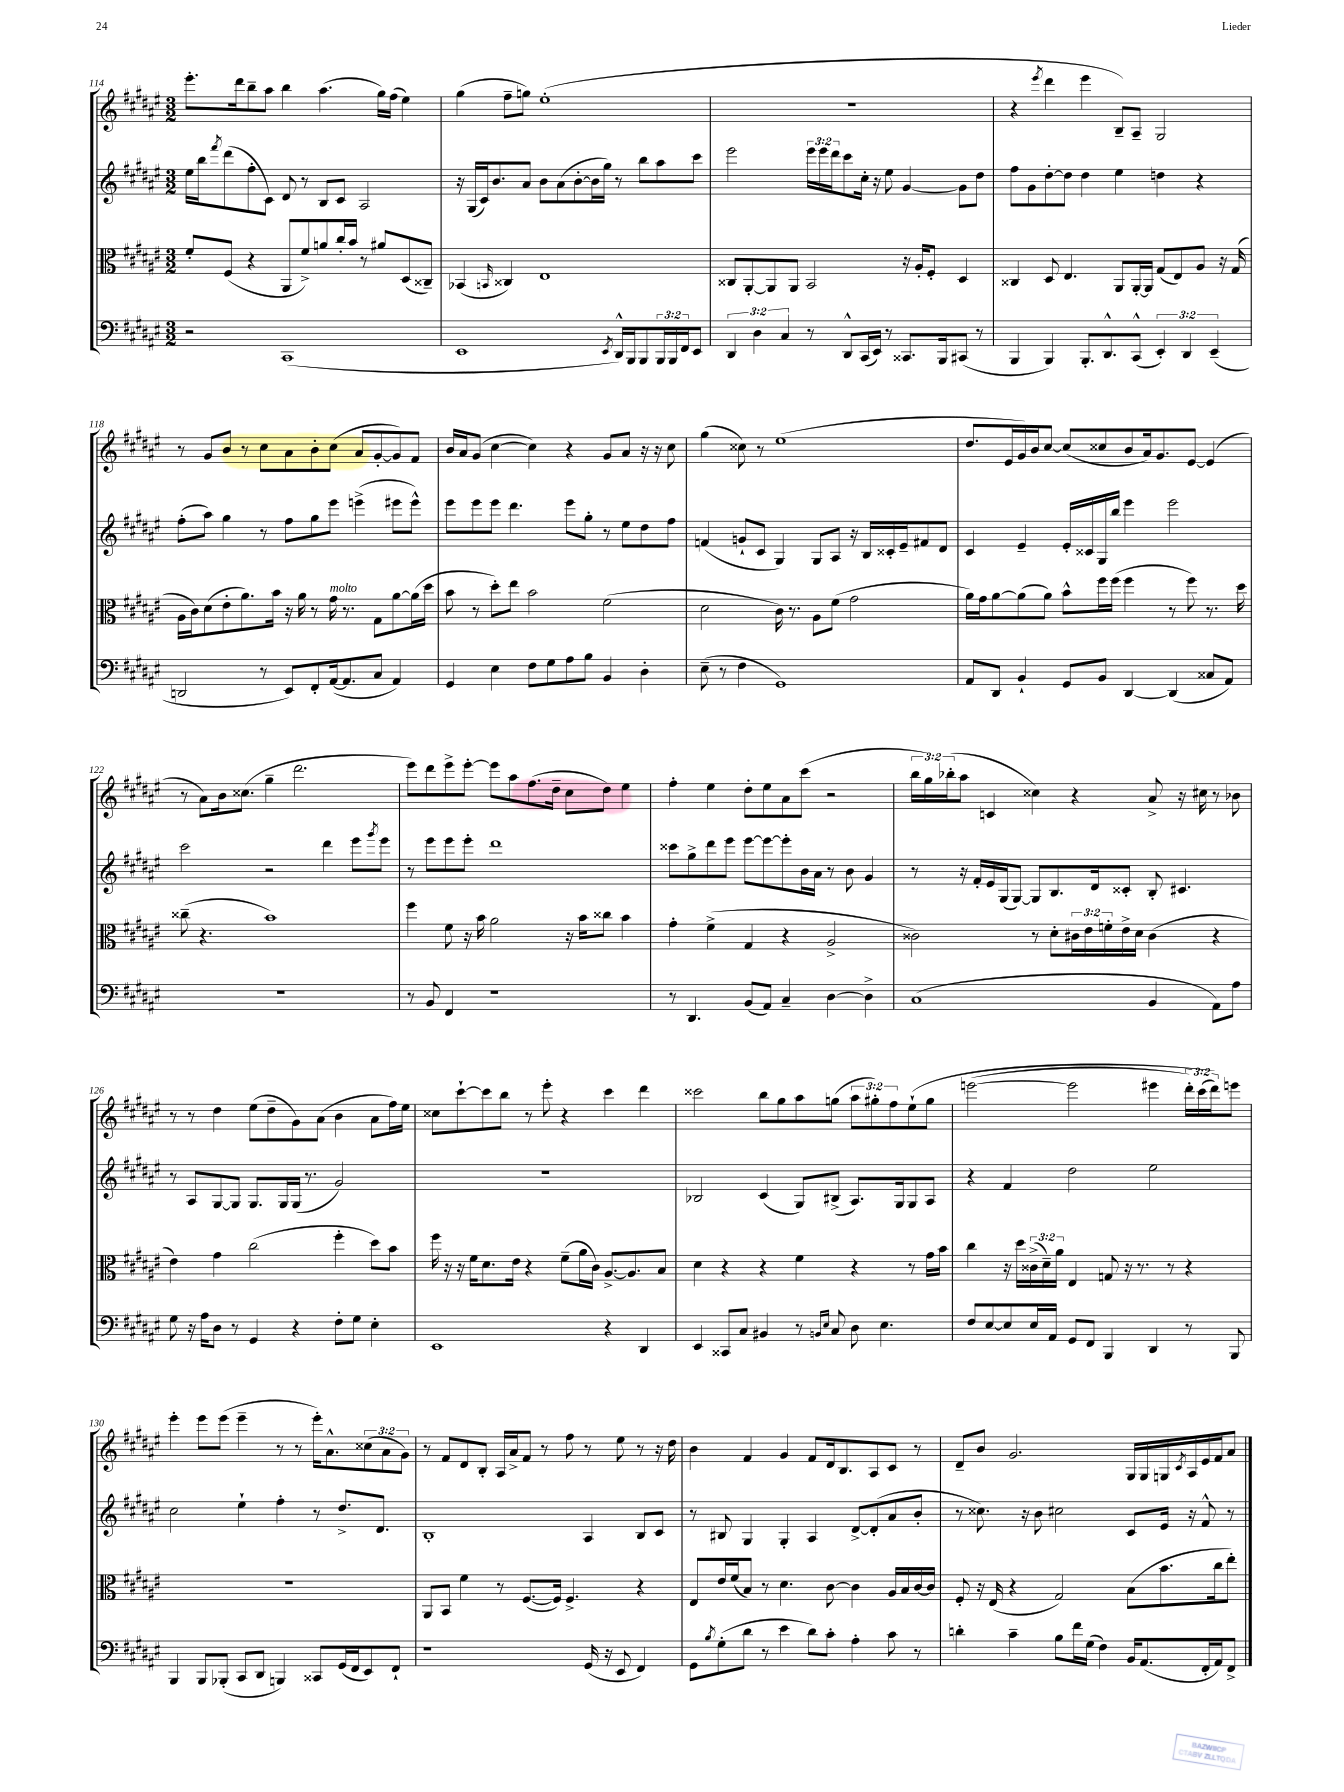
<<
\new StaffGroup <<
\new Staff = "s0" {
    \clef treble \key fis \major \numericTimeSignature \time 3/2 \override Staff.TupletNumber.text = #tuplet-number::calc-fraction-text
    eis'''8.-. dis'''16 b''8-- ais''8 b''4 ais''4.( gis''16) fis''16( eis''4) |
    gis''4( fis''8-- g''8) eis''1-.( |
    R1. |
    r4 \acciaccatura { eis'''8 } dis'''4 eis'''4 b8--) ais8-- gis2 |
    r8 gis'8 b'8 r8 cis''8 ais'8 b'8-. cis''8( ais'8 gis'8~-. gis'8) fis'8 |
    b'16 ais'16 gis'8( cis''4~ cis''4) r4 gis'8 ais'8 r16 r16 cis''8 |
    gis''4( cisis''8) r8 eis''1( |
    dis''8. eis'16 gis'16) b'16 cis''8~ cis''8( cisis''8 b'8 ais'16) gis'8. eis'8~ eis'4( |
    r8 ais'8) b'16 cisis''8.( gis''4-- dis'''2. |
    eis'''8) dis'''8 eis'''8-> eis'''8~-. eis'''8 ais''8 fis''8.( dis''16-- cis''8 dis''8) eis''4 |
    fis''4-. eis''4 dis''8-. eis''8 ais'8 cis'''8( r2 |
    \tuplet 3/2 { b''16 gis''16) bes''16-.( } ais''8 c'4 cisis''4) r4 ais'8-> r16 cis''16 r8 bes'8 |
    r8 r8 dis''4 eis''8( dis''8-- gis'8) ais'8( b'4 ais'8 fis''16) eis''16 |
    cisis''8 cis'''8~-! cis'''8 b''8 r8 eis'''8-. r4 cis'''4 dis'''4 |
    cisis'''2 b''8 gis''8 ais''8 g''8( \tuplet 3/2 { ais''8 gis''8-.) fis''8 } eis''8-!\( gis''8 |
    e'''2~( e'''2 eis'''4 \tuplet 3/2 { dis'''16-.) cis'''16( dis'''16)\) } e'''8 |
    eis'''4-. eis'''8 eis'''8( eis'''4-- r8 r8 eis'''16-.) ais'8.-^ \tuplet 3/2 { cisis''8( ais'8 gis'8) } |
    r8 fis'8 dis'8 b8-. ais16 ais'16-> fis'8 r8 fis''8 r8 eis''8 r8 r16 dis''16 |
    b'4 fis'4 gis'4 fis'8 dis'16 b8. ais8 cis'8 r8 |
    dis'8-- b'8 gis'2. gis16 gis16 g16 \acciaccatura { cis'8 } ais16 eis'16 fis'16 ais'8 \bar "|." |
}
\new Staff = "s1" {
    \clef treble \key fis \major \numericTimeSignature \time 3/2 \override Staff.TupletNumber.text = #tuplet-number::calc-fraction-text
    eis''16 b''16 \acciaccatura { fis'''8 } dis'''8( fis''8-. cis'8) dis'8 r8 b8 cis'8 ais2 |
    r16 gis16( cis'16) b'8. ais'8 b'8 ais'8( b'8~-. b'16 gis''16) r8 b''8 ais''8 cis'''8 |
    eis'''2 \tuplet 3/2 { eis'''16 eis'''16 dis'''16 } cis'''8 cis''16-. r16 eis''8 gis'4~ gis'8 dis''8 |
    fis''8 gis'8 dis''8~-. dis''8 dis''4 eis''4 d''4 r4 |
    fis''8-.( ais''8) gis''4 r8 fis''8 gis''8 eis'''8 e'''4->( eis'''8 eis'''8-^) |
    eis'''8 eis'''8 eis'''8 dis'''4. eis'''8 gis''8-. r8 eis''8 dis''8 fis''8 |
    f'4( g'8-! cis'8 gis4) gis8 ais8 r16 b16 cisis'16-. eis'16-- fis'8 dis'8 |
    cis'4 eis'4-- eis'16-. cisis'16 gis16 b''16 eis'''4 eis'''2 |
    cis'''2 r2 dis'''4 eis'''8 \acciaccatura { gis'''8 } eis'''8 |
    r8 eis'''8 eis'''8 eis'''8-. dis'''1 |
    cisis'''8 gis''8-> dis'''8 eis'''8 eis'''8~ eis'''8~ eis'''8-. b'16 ais'16 r8 b'8 gis'4 |
    r8 r16 fis'16-. eis'16 gis16( gis8~) gis8 b8. dis'16 cisis'8-. b8-. cis'4. |
    r8 ais8 gis8~ gis8 gis8. gis16 gis16( r8. gis'2) |
    R1. |
    bes2 cis'4( gis8) bis8->( ais8.) gis16 gis8 ais8 |
    r4 fis'4 dis''2 eis''2 |
    cis''2 eis''4-! fis''4-. r8 dis''8.-> dis'8. |
    b1-. ais4 b8 cis'8 |
    r8 bis8 gis4 gis4-. ais4 dis'8~-> dis'8-.( ais'8 b'8-. |
    r8 cisis''8.) r16 b'8 cis''2 cis'8 eis'16 r16 fis'8-^ r8 \bar "|." |
}
\new Staff = "s2" {
    \clef alto \key fis \major \numericTimeSignature \time 3/2 \override Staff.TupletNumber.text = #tuplet-number::calc-fraction-text
    fis'8-. fis8( r4 ais,8 fis'8->) a'8 cis''16-. b'16 r8 ais'8 dis8( cisis8--) |
    bes,4( \grace { b,16 } cisis4) eis1 |
    cisis8 ais,8~-. ais,8 ais,8 b,2 r16 ais16-. fis8-. dis4 |
    cisis4 dis8 eis4. ais,8 ais,16~-. ais,16 gis8( eis8) ais8 r16 gis16( |
    ais16 cis'16) dis'8( eis'8-. ais'8.) b'16 r16 ais'16 r8 gis'16^\markup { \italic "molto" } r8. gis8 ais'8~ ais'16( dis''16 |
    b'8 r8 dis''8-.) eis''8 b'2 fis'2( |
    dis'2 cis'16) r8. ais8 fis'8( gis'2 |
    ais'16) gis'16 ais'8~ ais'8( ais'8) b'8-^ fis''16 fis''16( fis''4 r8 fis''8) r8. dis''16 |
    cisis''8--( r4. b'1) |
    fis''4 fis'8 r16 b'16 ais'2 r16 b'16 cisis''8 b'4 |
    gis'4-. fis'4->( gis4 r4 ais2-> |
    cisis'2) r8 dis'8-. \tuplet 3/2 { cis'16 eis'16 f'16-. } eis'16-> dis'16 cis'4( r4 |
    eis'4) gis'4 cis''2( fis''4-. dis''8) b'8 |
    fis''16 r16 r16 fis'16 dis'8. eis'16 r4 fis'8--( ais'16 cis'16) ais8.~-> ais8. b8 |
    dis'4 r4 r4 fis'4 r4 r8 gis'16 b'16 |
    cis''4 r16 dis''16 \tuplet 3/2 { cisis'16->( dis'16--) ais'16 } eis4 g8 r16 r8. r8 r4 |
    R1. |
    ais,8 b,8 fis'4 r8 fis8.~( fis16) fis4.-> r4 |
    eis8 eis'16 fis'16( b8) r8 dis'4. cis'8~ cis'4 ais16 b16 cis'16~ cis'16 |
    fis8-. r16 eis16( r4 gis2) b8( b'8. cis''16 eis''8-.) \bar "|." |
}
\new Staff = "s3" {
    \clef bass \key fis \major \numericTimeSignature \time 3/2 \override Staff.TupletNumber.text = #tuplet-number::calc-fraction-text
    r2 cis,1( |
    eis,1 \acciaccatura { eis,8 } dis,16-^) b,,16 b,,8 \tuplet 3/2 { b,,16 b,,16 fis,16 } eis,8 |
    \tuplet 3/2 { dis,4 dis4 cis4 } r8 dis,8-^ cis,16( eis,16) r8 cisis,8. b,,16 cis,8( r8 |
    b,,4 b,,4) b,,8.-. dis,8.-^ cis,8-^( \tuplet 3/2 { eis,4-.) dis,4 eis,4--( } |
    d,2 r8 eis,8) fis,8-. ais,16~( ais,8. cis8 ais,4) |
    gis,4 eis4 fis8 gis8 ais8 b8 b,4 dis4-. |
    eis8--( r8 fis4 gis,1) |
    ais,8 dis,8 b,4-! gis,8 b,8 dis,4~ dis,4( cisis8 ais,8) |
    R1. |
    r8 b,8 fis,4 r1 |
    r8 dis,4. b,8( ais,8) cis4-- dis4~ dis4-> |
    cis1( b,4 ais,8) ais8 |
    gis8 r16 ais16 dis8 r8 gis,4 r4 fis8-. gis8 eis4-. |
    eis,1 r4 dis,4 |
    eis,4 cisis,8 cis8 bis,4 r8 \grace { b,16 eis16 } cis8 dis8 eis4. |
    fis8 eis8~ eis8 eis16 ais,16 gis,8 fis,8 b,,4 dis,4 r8 b,,8 |
    b,,4 b,,8 bes,,8-.( cis,8 dis,8 b,,4) cisis,8 gis,16( fis,16 eis,8) fis,8-! |
    r1 gis,16( r16 eis,8 fis,4) |
    gis,8 \acciaccatura { b8 } gis8-.( dis'8 r8 eis'4 dis'8) cis'8-. ais4-. cis'8 r8 |
    d'4-. cis'4-- b8 fis'16 gis16( fis4) b,16 ais,8.( fis,16-. ais,16) fis,8-> \bar "|." |
}
>>
>>
\layout { \context { \Score currentBarNumber = #114 } }
